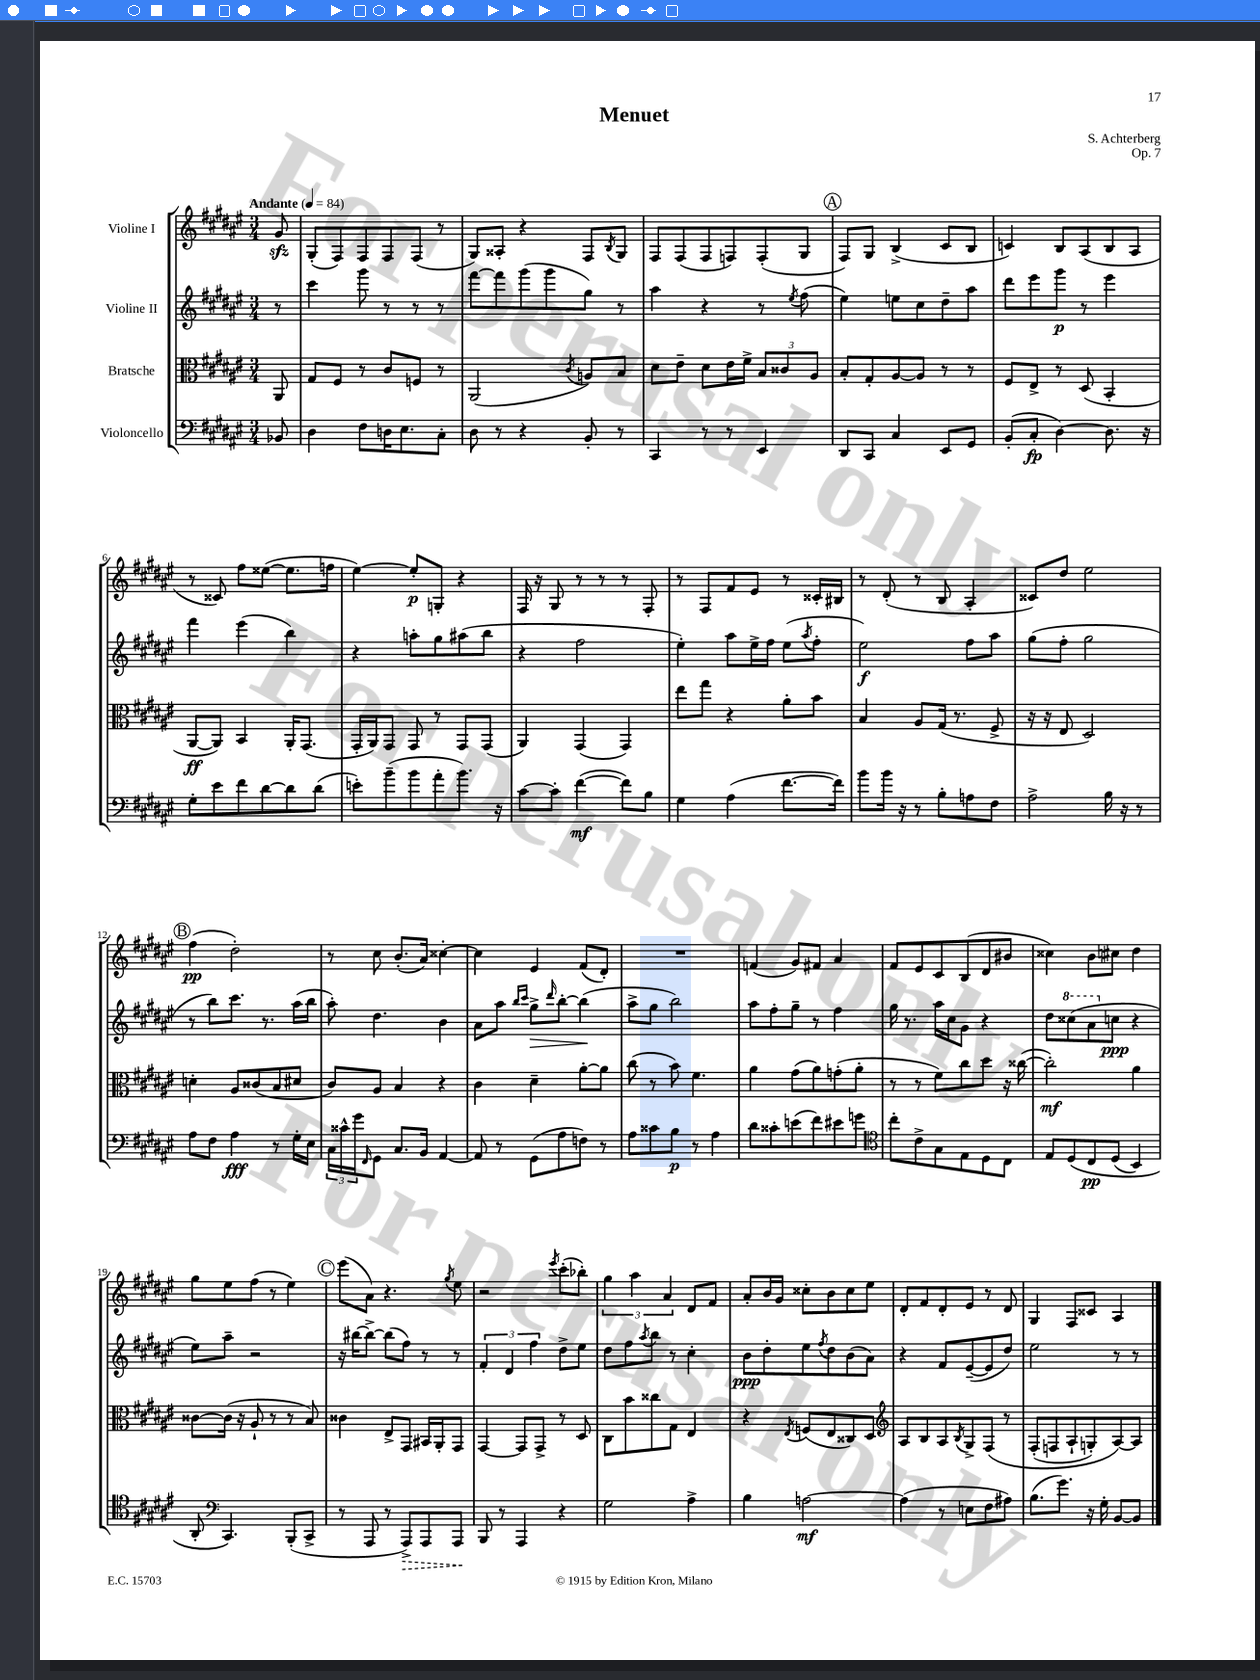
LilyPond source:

\header { title = "Menuet" composer = "S. Achterberg" opus = "Op. 7" }
<<
\new StaffGroup <<
\new Staff = "s0" \with { instrumentName = "Violine I" } {
    \clef treble \key fis \major \numericTimeSignature \time 3/4 \partial 8 \tempo "Andante" 4 = 84
    gis'8\sfz |
    gis8-.( fis8) fis8 fis8 fis8( r8 |
    gis8) aisis8-. r4 fis8 \acciaccatura { b8 } gis8 |
    fis8 fis8( fis8 f8) f8-.( gis8 |
    \mark \markup { \circle "A" } fis8) gis8 b4->( cis'8 b8 |
    c'4) b8 ais8( b8 ais8 |
    r8 cisis'8) fis''8 eisis''8~( eisis''8. f''16 |
    eis''4~) eis''8-.\p g8-. r4 |
    fis16 r16 gis8 r8 r8 r8 fis8-. |
    r8 fis8 fis'8 eis'8 r8 cisis'16-. bis16 |
    r8 dis'8-.( r8 b8 ais4-. |
    cisis'8) dis''8 eis''2 |
    \mark \markup { \circle "B" } fis''4\pp( dis''2-.) |
    r8 cis''8 b'8.-.( ais'16) cisis''4~-. |
    cisis''4 eis'4 fis'8( dis'8-.) |
    R2. |
    f'4( gis'8) fis'8 ais'4 |
    fis'8 eis'8 cis'8 b8( dis'8 bis'8 |
    cisis''4) b'8 cis''8 dis''4 |
    gis''8 eis''8 fis''8( r8 eis''4) |
    \mark \markup { \circle "C" } eis'''8( ais'8) r4. \acciaccatura { gis''8 } eis''8 |
    r2 \acciaccatura { eis'''8 } cis'''8-.( bes''8-.) |
    \tuplet 3/2 { gis''4 ais''4 ais'4 } dis'8 fis'8 |
    ais'8-. b'16 gis'16 cisis''8-. b'8 cisis''8 eis''8 |
    dis'8-. fis'8 dis'8-. eis'8 r8 dis'8 |
    gis4 fis8 cisis'8 ais4 \bar "|." |
}
\new Staff = "s1" \with { instrumentName = "Violine II" } {
    \clef treble \key fis \major \numericTimeSignature \time 3/4 \partial 8
    r8 |
    cis'''4 gis'''8 r8 r8 r8 |
    fis'''8~ fis'''8 gis'''8( gis'''8 gis''8) r8 |
    ais''4 r4 r8 \acciaccatura { eis''8 } fis''8( |
    \mark \markup { \circle "A" } eis''4) e''8 cis''8 dis''8-- ais''8 |
    dis'''8 eis'''8 gis'''8\p r8 eis'''4 |
    fis'''4 eis'''4( b''4) |
    r4 a''8-. gis''8 ais''8( b''8 |
    r4 fis''2 |
    eis''4-.) ais''8 eis''16-> fis''16 eis''8( \acciaccatura { ais''8 } fis''8-. |
    eis''2\f) fis''8 ais''8 |
    gis''8( fis''8-. gis''2 |
    \mark \markup { \circle "B" } r8 b''8) cis'''8. r8. ais''16( b''16 |
    ais''8-.) dis''4. b'4 |
    ais'8 ais''8 \grace { b''16 cis'''16 } gis''8->\> \grace { dis'''16 } b''8~-. b''4\!( |
    ais''8-> gis''8 b''2) |
    ais''8 fis''8-. gis''8-- r8 fis''4 |
    gis''16 r8. ais''16 cis''16 gis'8 r4 |
    dis''8 \ottava #1 cisis'''8( ais''8 \ottava #0 c''8\ppp r4 |
    eis''8) ais''8-- r2 |
    \mark \markup { \circle "C" } r16 bis''16~ bis''8~-> bis''8( fis''8) r8 r8 |
    \tuplet 3/2 { fis'4-. dis'4 fis''4 } dis''8-> eis''8 |
    dis''8 fis''8 \acciaccatura { ais''8 } b''8 r8 cis''4-. |
    b'8\ppp dis''8-. eis''8 \acciaccatura { fis''8 } dis''8 b'8( ais'8) |
    r4 fis'8 eis'8~--( eis'8 dis''8) |
    eis''2 r8 r8 \bar "|." |
}
\new Staff = "s2" \with { instrumentName = "Bratsche" } {
    \clef alto \key fis \major \numericTimeSignature \time 3/4 \partial 8
    ais,8 |
    gis8 fis8 r8 cis'8 f8 r8 |
    ais,2( \acciaccatura { cis'8 } a8) b8 |
    dis'8 eis'8-- dis'8 eis'16 fis'16-> \tuplet 3/2 { b8 cisis'8 ais8 } |
    \mark \markup { \circle "A" } b8-. gis8-. ais8~ ais8 r8 r8 |
    fis8 eis8-> r8 dis8( b,4-. |
    ais,8~\ff ais,8) b,4 ais,16-. gis,8.( |
    gis,16-. ais,16) gis,8 gis,8 r8 gis,8 gis,8( |
    ais,4) gis,4( gis,4) |
    eis''8 gis''8 r4 ais'8-. b'8 |
    b4 ais8 gis16( r8. fis8-> |
    r16 r16 eis8 dis2) |
    \mark \markup { \circle "B" } d'4-. ais8 cisis'8( b8 dis'8 |
    cis'8) ais8 b4 r4 |
    cis'4 dis'4-- ais'8~-. ais'8 |
    cis''8( r8 b'8) fis'4. |
    ais'4 gis'8( ais'8) g'8-.( ais'8-. |
    r8 r8 fis'8) cis''8 dis''8 r16 cisis''16~( |
    cisis''2-.\mf) ais'4 |
    cisis'8~ cisis'16( r16 ais8-! r8 r8 b8) |
    \mark \markup { \circle "C" } cisis'4 eis8-> gis,8 bis,16 ais,16-. gis,8 |
    gis,4~ gis,8 gis,8-> r8 dis8 |
    cis8 b'8 cisis''8 gis8 eis4 |
    r4 \acciaccatura { eis8 } f8( eis8 cisis8) dis8 |
    \clef treble ais8 b8 ais8 \acciaccatura { b8 } gis8-> fis8\( r8 |
    fis8-.( f8 ais8-! g8-.) ais8~\) ais8 \bar "|." |
}
\new Staff = "s3" \with { instrumentName = "Violoncello" } {
    \clef bass \key fis \major \numericTimeSignature \time 3/4 \partial 8
    bes,8 |
    dis4 fis8 d16 eis8. cis8-. |
    dis8 r8 r4 b,8-. r8 |
    cis,4 r8 r8 eis,4 |
    \mark \markup { \circle "A" } dis,8 cis,8 cis4 eis,8 gis,8 |
    b,8-.( cis8-.\fp dis4~) dis8. r16 |
    gis8-. eis'8 fis'8 dis'8~ dis'8 dis'8( |
    e'8-.) b'8--( b'8 ais'8-. b'8.) r16 |
    cis'8~ cis'8-. fis'4~\mf( fis'8) b8 |
    gis4 ais4( fis'8.~ fis'16) |
    b'8 b'16 r16 r8 b8-. a8 fis8 |
    ais2-> b16 r16 r8 |
    \mark \markup { \circle "B" } ais8 fis8 ais4\fff r8 gis16-. eis16 |
    \tuplet 3/2 { cis16 cisis'16-^ gis'16 } \grace { fis,16 } gis,8 cis8. b,16 ais,4~ |
    ais,8 r8 gis,8( ais8 f8) r8 |
    ais8 cisis'8 b8\p r8 ais4 |
    dis'8 cisis'8-. e'8( fis'8) eis'8 g'8 |
    \clef tenor cis''8-. cis'8-> gis8 eis8 dis8 cis8 |
    eis8 dis8\( cis8\pp dis8( b,4) |
    ais,8-. \clef bass cis,4.\) b,,8-.( cis,8-> |
    \mark \markup { \circle "C" } r8 ais,,8 r8 \once \override Hairpin.style = #'dashed-line ais,,8->\>) ais,,8 ais,,8\! |
    b,,8 r8 ais,,4 r4 |
    gis2 ais4-> |
    b4 a2~\mf |
    a4( r8 e8 fis8 ais8) |
    b8.( gis'8.) r16 gis16-. b,8~ b,8 \bar "|." |
}
>>
>>
